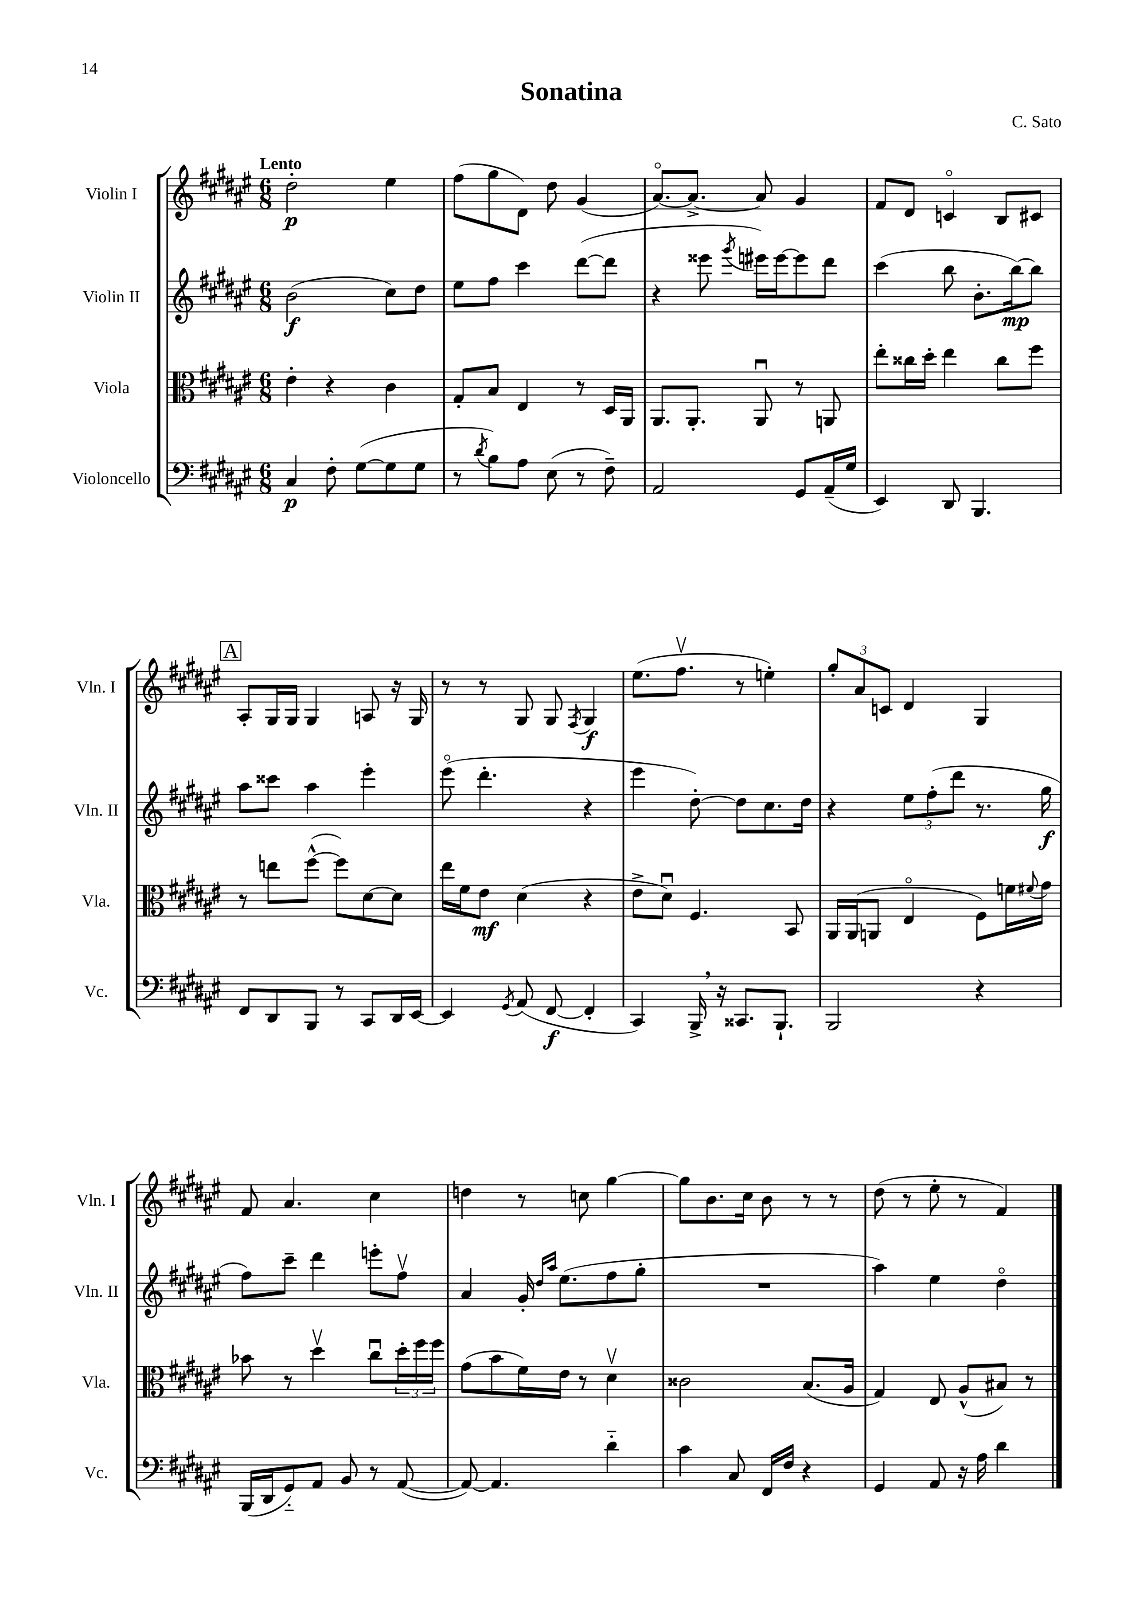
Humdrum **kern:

**kern	**kern	**kern	**kern
*staff4	*staff3	*staff2	*staff1
*clefF4	*clefC3	*clefG2	*clefG2
*k[f#c#g#d#a#e#]	*k[f#c#g#d#a#e#]	*k[f#c#g#d#a#e#]	*k[f#c#g#d#a#e#]
*M6/8	*M6/8	*M6/8	*M6/8
4C#	4e#'	(2b	2dd#'
8F#'	4r	.	.
([8G#	.	.	.
8G#]	4c#	8cc#)	4ee#
8G#	.	8dd#	.
=	=	=	=
8r	8G#'	8ee#	(8ff#
8qd#	.	.	.
8B)	8B	8ff#	8gg#
8A#	4E#	4ccc#	8d#)
(8E#	.	.	8dd#
8r	8r	([8ddd#	(4g#
8F#~)	16D#	8ddd#]	.
.	16AA#	.	.
=	=	=	=
2AA#	8.AA#	4r	[8.a#o)
.	8.AA#'	.	8.a#^_
.	.	8eee##	.
.	.	8qggg#	.
.	8AA#u	16eee#)	8a#]
.	.	[16eee#	.
8GG#	8r	8eee#]	4g#
(16AA#~	8AA	8ddd#	.
16G#	.	.	.
=	=	=	=
4EE#)	8ee#'	(4ccc#	8f#
.	16cc##	.	8d#
.	16dd#'	.	.
8DD#	4ee#	8bb	4co
4.BBB	.	8.b'	.
.	8cc##	.	8B
.	.	[16bb)	.
.	8ff#	8bb]	8c#
=	=	=	=
8FF#	8r	8aa#	8A#'
8DD#	8ee	8ccc##	16G#
.	.	.	16G#
8BBB	([8ff#^^	4aa#	4G#
8r	8ff#])	.	.
8CC#	[8d#	4eee#'	8A
16DD#	8d#]	.	16r
[16EE#	.	.	16G#
=	=	=	=
4EE#]	16ee#	(8eee#o	8r
.	16f#	.	.
.	8e#	4.ddd#'	8r
8qGG#	.	.	.
(8AA#	(4d#	.	8G#
[8FF#	.	.	8G#
.	.	.	8qF#
4FF#']	4r	4r	4G#
=	=	=	=
4CC#)	8e#^	4eee#	(8.ee#
.	8d#u)	.	.
.	.	.	8.ff#v
16BBB^	4.F#	[8dd#')	.
16r	.	.	.
8.CC##	.	8dd#]	8r
.	.	8.cc#	4ee')
8.BBB`	.	.	.
.	8BB	.	.
.	.	16dd#	.
=	=	=	=
2BBB	16AA#	4r	12gg#'
.	(16AA#	.	.
.	.	.	12a#
.	8AA	.	.
.	.	.	12c
.	4E#o	12ee#	4d#
.	.	(12ff#'	.
.	.	12ddd#	.
4r	8F#)	8.r	4G#
.	16f	.	.
.	8qqf#	.	.
.	16g#	16gg#	.
=	=	=	=
(16BBB	8b-	8ff#)	8f#
16DD#	.	.	.
8GG#'~)	8r	8ccc#~	4.a#
8AA#	4dd#v	4ddd#	.
8BB	.	.	.
8r	8cc#u	8eee'	4cc#
([8AA#	24dd#'	8ff#v	.
.	24ff#	.	.
.	24ff#	.	.
=	=	=	=
8AA#_)	(8g#	4a#	4dd
4.AA#]	8b	.	.
.	16f#)	16g#'	8r
.	.	16qqdd#	.
.	.	16qqaa#	.
.	16e#	(8.ee#	.
.	8r	.	8cc
4d#'~	4d#v	8ff#	[4gg#
.	.	8gg#'	.
=	=	=	=
4c#	2c##	2.r	8gg#]
.	.	.	8.b
8C#	.	.	.
.	.	.	16cc#
16FF#	.	.	8b
16F#	.	.	.
4r	(8.B	.	8r
.	.	.	8r
.	16A#	.	.
=	=	=	=
4GG#	4G#)	4aa#)	(8dd#
.	.	.	8r
8AA#	8E#	4ee#	8ee#'
16r	(8A#^^	.	8r
16A#	.	.	.
4d#	8B#)	4dd#o	4f#)
.	8r	.	.
==	==	==	==
*-	*-	*-	*-
